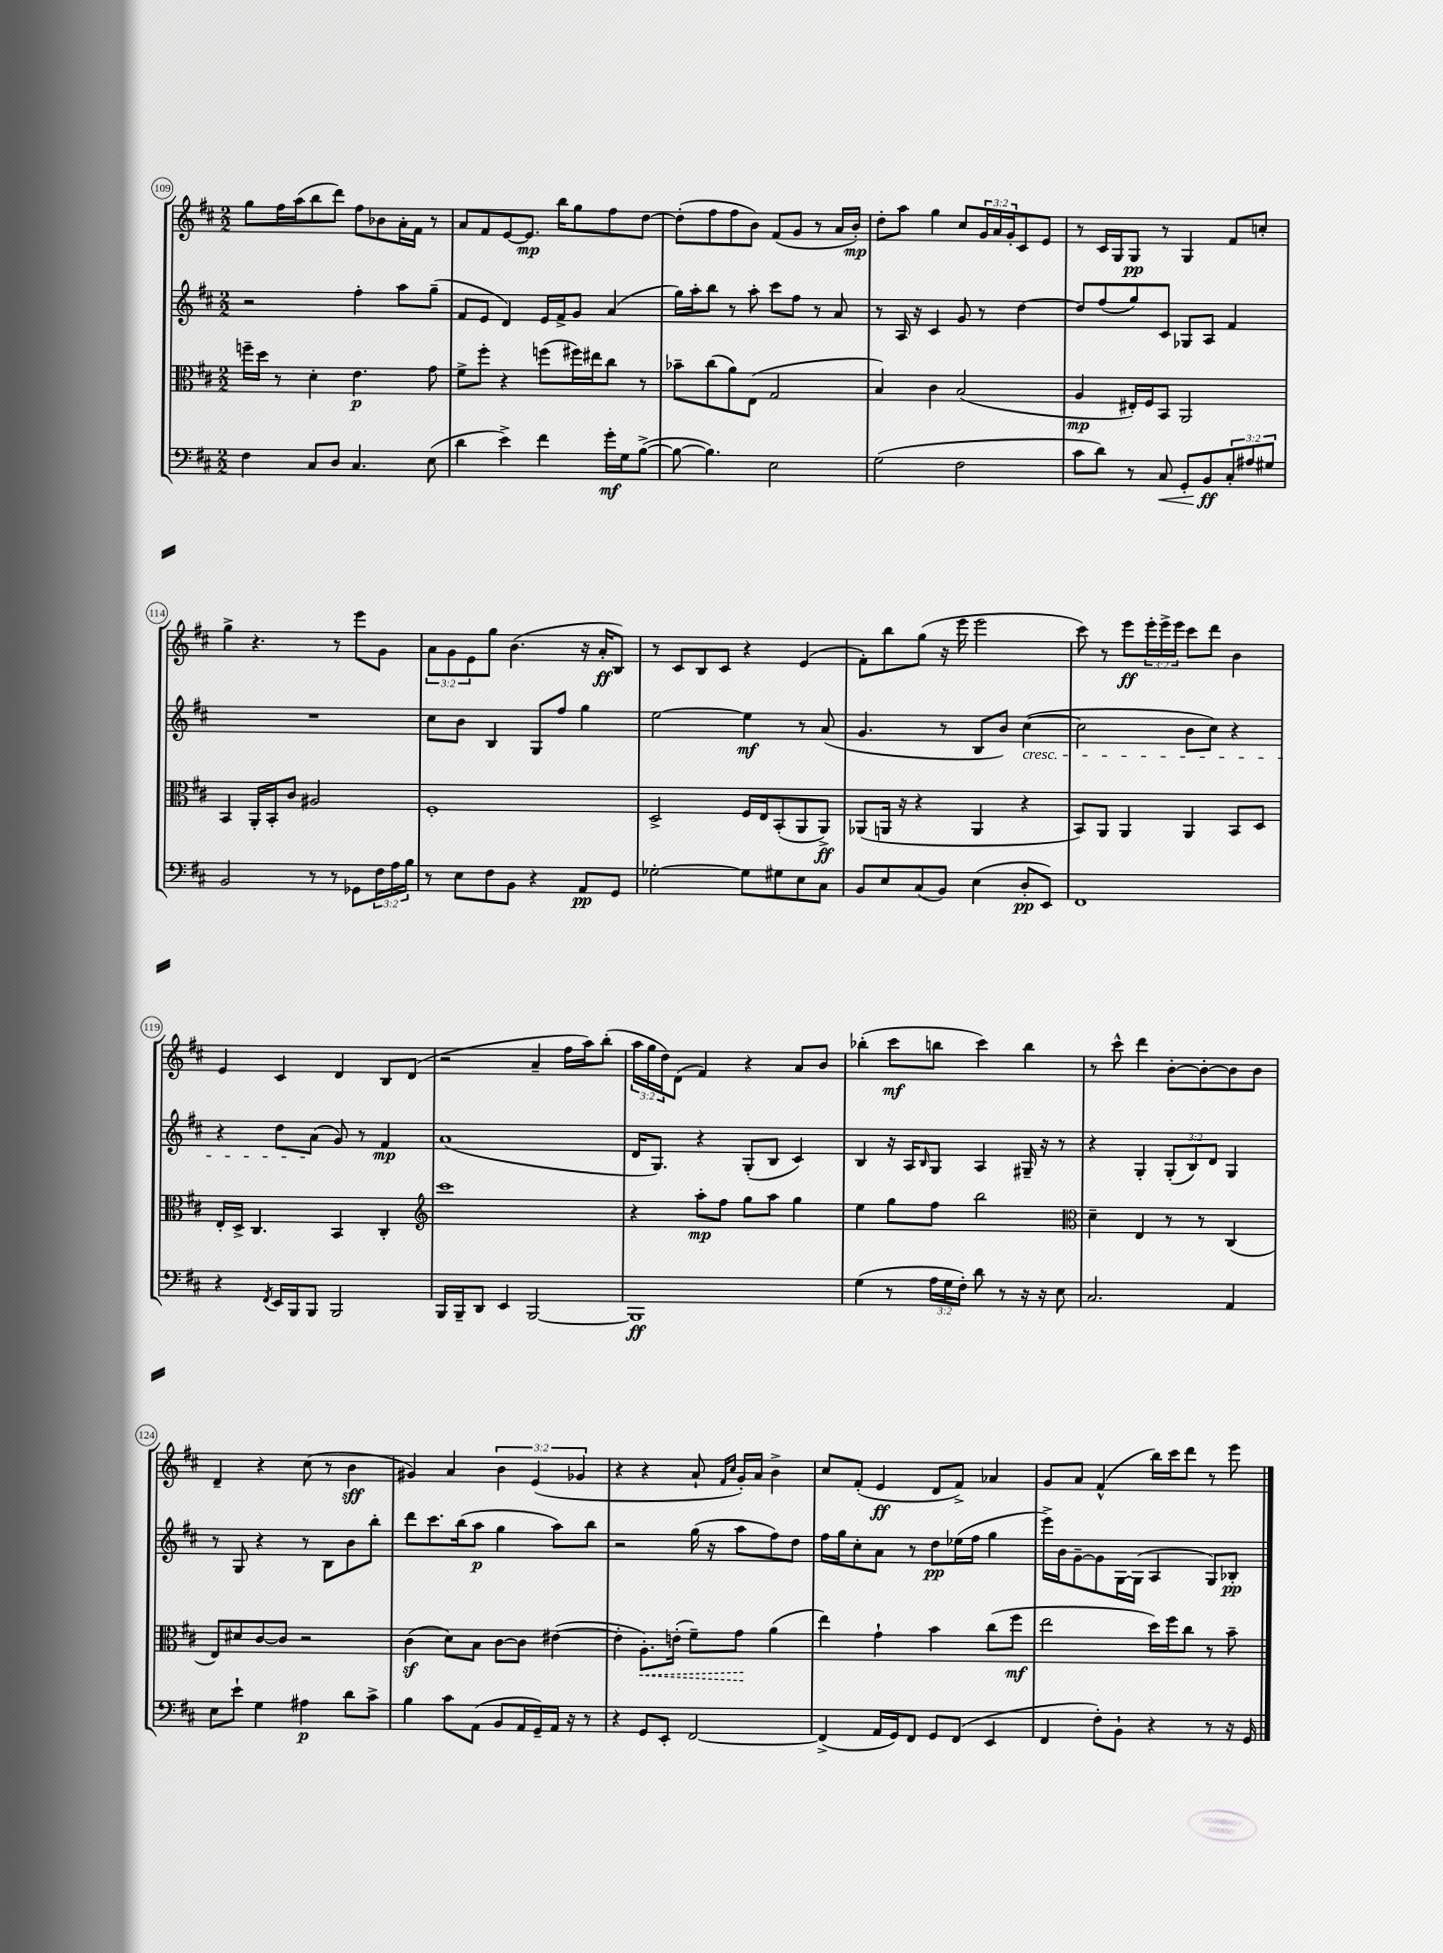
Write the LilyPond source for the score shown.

<<
\new StaffGroup <<
\new Staff = "s0" {
    \clef treble \key d \major \numericTimeSignature \time 2/2 \override Staff.TupletNumber.text = #tuplet-number::calc-fraction-text
    g''8 fis''16 a''16( b''8 d'''8) fis''8 bes'8 a'16-. fis'16 r8 |
    a'8 fis'8 e'8~ e'8.\mp b''16 g''8 fis''8 d''8~ |
    d''8-.( fis''8 fis''8 b'8) fis'8( g'8 r8 a'16 b'16-.\mp) |
    d''8-. a''8 g''4 cis''8 \tuplet 3/2 { g'16 a'16 g'16-. } cis'8 e'8 |
    r8 cis'16 g16 g8\pp r8 g4 fis'8 c''8-. |
    g''4-> r4. r8 e'''8 g'8 |
    \tuplet 3/2 { a'8 g'8 e'8 } g''8 b'4.( r16 a'16-.\ff b8) |
    r8 cis'8 b8 cis'8 r4 e'4( |
    fis'8-.) b''8 g''8( r16 e'''16 e'''2 |
    cis'''8) r8 e'''8\ff \tuplet 3/2 { e'''16-. e'''16-> e'''16 } cis'''8 d'''8 b'4 |
    e'4 cis'4 d'4 b8 d'8( |
    r2 a'4-- fis''16 a''16) b''8-.( |
    \tuplet 3/2 { a''16 g''16 d''16) } d'8( fis'4) r4 a'8 b'8 |
    bes''4-.( cis'''8\mf b''8 cis'''4) b''4 |
    r8 cis'''8-^ d'''4 b'8~-. b'8~-. b'8 b'8 |
    d'4-- r4 cis''8( r8 b'4\sff |
    gis'4) a'4 \tuplet 3/2 { b'4 e'4( ges'4 } |
    r4 r4 a'8-! \grace { fis'16 cis''16 } g'16-.) a'16 b'4-> |
    cis''8 fis'8-.( e'4\ff d'8 fis'8->) aes'4 |
    g'8 a'8 fis'4-^( b''16) cis'''16 d'''8 r8 e'''8 \bar "|." |
}
\new Staff = "s1" {
    \clef treble \key d \major \numericTimeSignature \time 2/2 \override Staff.TupletNumber.text = #tuplet-number::calc-fraction-text
    r2 fis''4-. a''8 g''8--( |
    fis'8 e'8 d'4) e'16 fis'16-> g'8 a'4( |
    g''16) a''16-. b''8 r8 a''8-. cis'''8 fis''8 r8 a'8 |
    r8 a16 r16 cis'4 g'8 r8 d''4~ |
    d''8 fis''8( g''8) cis'8 ges8 a8 fis'4 |
    R1 |
    cis''8 b'8 b4 g8 fis''8 g''4 |
    e''2~ e''4\mf r8 a'8( |
    g'4. r8 b8 b'8) cis''4~\cresc( |
    cis''2 b'8 cis''8) r4 |
    r4 d''8 a'8\!( g'8) r8 fis'4\mp |
    a'1( |
    d'16 g8.) r4 g8-.( b8 cis'4) |
    b4 r16 a16 \grace { b16 } g8 a4 gis16-- r16 r8 |
    r4 g4-. \tuplet 3/2 { g8-.( b8) d'8 } g4 |
    r8 g8 r4 r8 b8 b'8 b''8-. |
    d'''8 cis'''8. b''16( a''8\p g''4 a''8) b''8 |
    r2 g''16( r16 a''8 fis''8) d''8 |
    fis''16 g''16 cis''8-. a'8 r8 d''8\pp ees''16( fis''16 g''4 |
    e'''16->) b'16 g'8~-- g'8 g16~ g16( a4 g8) bes8-.\pp \bar "|." |
}
\new Staff = "s2" {
    \clef alto \key d \major \numericTimeSignature \time 2/2
    f''16-- d''16 r8 d'4-. e'4.\p g'8 |
    fis'8-> fis''8-. r4 f''8( fis''16) eis''16 cis''8 r8 |
    bes'8-- cis''8( a'8) e8( g2 |
    b4) cis'4 b2( |
    a4\mp eis16-.) fis16 b,8 a,2 |
    b,4 a,16-. b,16-. cis'8 ais2 |
    fis1-. |
    d2-> fis16 e16 b,8-.( a,8 a,8->\ff) |
    aes,8( a,16 r16 r4 a,4 r4 |
    b,8) a,8 a,4 a,4 b,8 d8 |
    e16-. d16-> cis4. b,4 cis4-. |
    \clef treble cis'''1 |
    r4 a''8-.\mp fis''8 g''8 a''8 g''4 |
    e''4 g''8 fis''8 b''2 |
    \clef alto d'4-- e4 r8 r8 cis4( |
    e8) dis'8 cis'8~ cis'8 r2 |
    cis'4\sf( d'8) b8 cis'8~ cis'8 eis'4~( |
    eis'4-. \once \override Hairpin.style = #'dashed-line a8.-.\<) e'16-.( fis'8--) g'8\! a'4( |
    e''4) g'4-! b'4 cis''8( fis''8\mf |
    e''2 d''16) fis''16 cis''8 r8 b'8-- \bar "|." |
}
\new Staff = "s3" {
    \clef bass \key d \major \numericTimeSignature \time 2/2 \override Staff.TupletNumber.text = #tuplet-number::calc-fraction-text
    fis4 cis8 d8 cis4. e8( |
    d'4 e'4->) fis'4 g'16-.\mf g16 b8~->( |
    b8~ b4.) e2 |
    g2( fis2 |
    cis'8 d'8) r8 cis8\< g,8-. b,8\ff\! \tuplet 3/2 { cis8-. ais8 gis8 } |
    b,2 r8 r8 ges,8 \tuplet 3/2 { fis16 a16 b16 } |
    r8 e8 fis8 b,8 r4 a,8\pp g,8 |
    ges2~-. ges8 gis8 e8 cis8 |
    b,8 e8 cis8( b,8) e4( d8-.\pp e,8) |
    fis,1 |
    r4 \acciaccatura { fis,8 } e,16 b,,16 b,,8 b,,2 |
    b,,16 b,,16-- d,8 e,4 b,,2~ |
    b,,1\ff |
    g4( r8 \tuplet 3/2 { a16 g16 fis16-.) } d'8 r8 r16 r16 e8 |
    cis2. a,4 |
    e8 e'8-! g4 ais4\p d'8 cis'8-> |
    b4 cis'8 a,8( b,8 a,16 g,16--) a,16 r16 r8 |
    r4 g,8 e,8-. fis,2~ |
    fis,4->( a,16 g,16) fis,8 g,8 fis,8( e,4 |
    fis,4 fis8-.) b,8-! r4 r8 r16 g,16 \bar "|." |
}
>>
>>
\layout { \context { \Score currentBarNumber = #109 \override BarNumber.stencil = #(make-stencil-circler 0.1 0.3 ly:text-interface::print) } }
